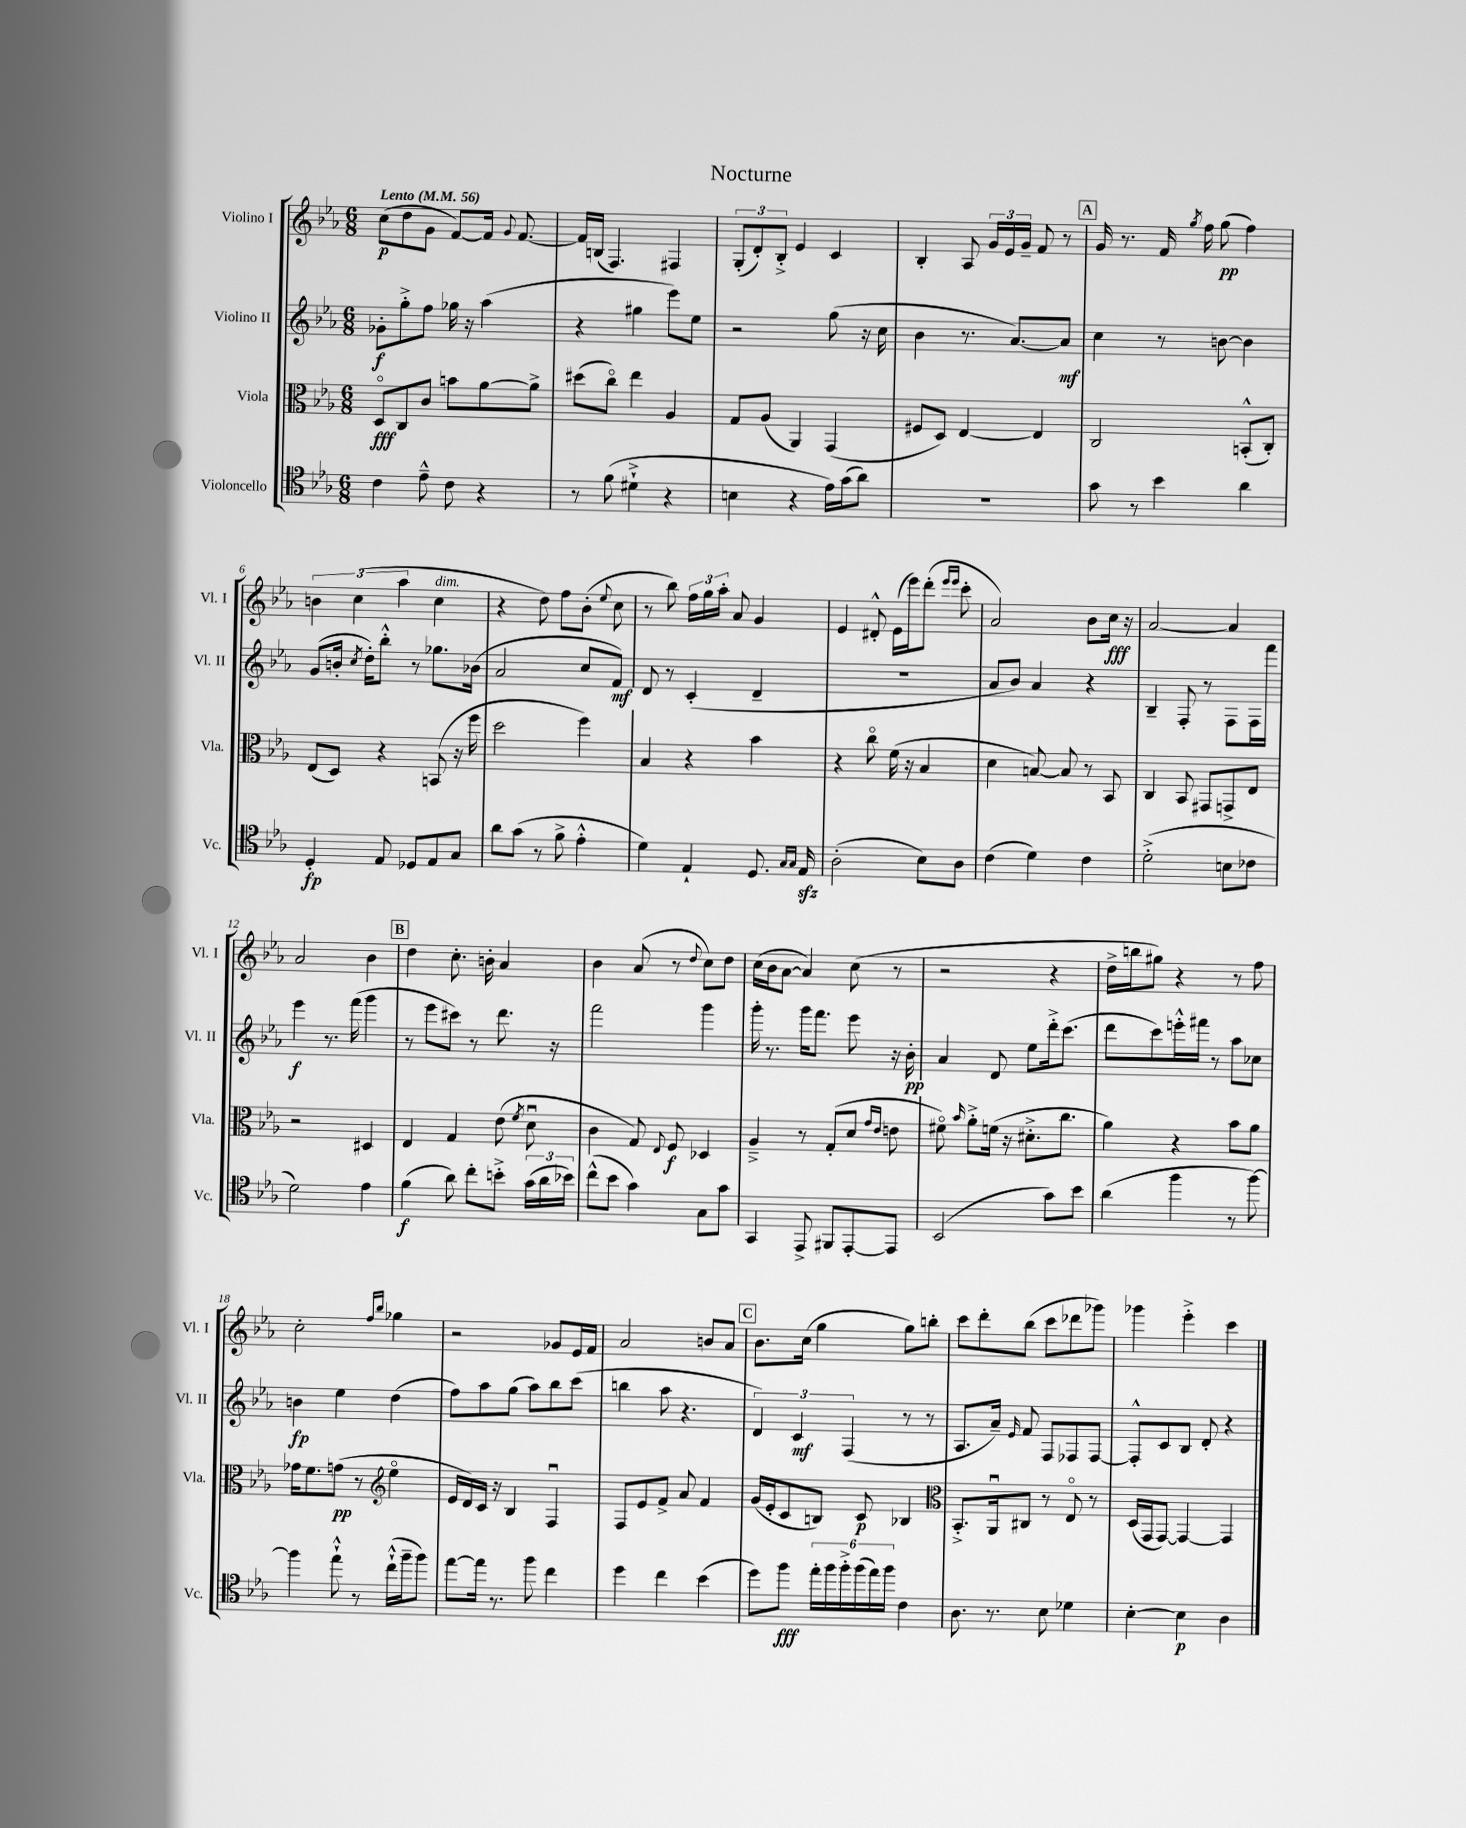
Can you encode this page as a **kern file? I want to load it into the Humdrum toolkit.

**kern	**dynam	**kern	**dynam	**kern	**dynam	**kern	**dynam
*part4	*part4	*part3	*part3	*part2	*part2	*part1	*part1
*staff4	*staff4	*staff3	*staff3	*staff2	*staff2	*staff1	*staff1
*I"Violoncello	*	*I"Viola	*	*I"Violino II	*	*I"Violino I	*
*I'Vc.	*	*I'Vla.	*	*I'Vl. II	*	*I'Vl. I	*
*clefC4	*	*clefC3	*	*clefG2	*	*clefG2	*
*k[b-e-a-]	*	*k[b-e-a-]	*	*k[b-e-a-]	*	*k[b-e-a-]	*
*M6/8	*	*M6/8	*	*M6/8	*	*M6/8	*
*MM56	*	*MM56	*	*MM56	*	*MM56	*
=1	=1	=1	=1	=1	=1	=1	=1
!	!	!	!	!	!	!LO:TX:a:B:t=Lento	!
4c\	.	8D/L	fff	8g-X'\L	f	(8cc\L	p
.	.	8C/	.	8gg'^\	.	8dd\	.
8e-~^^\	.	8c/J	.	8ff\J	.	8g\J	.
8c\	.	8bn\L	.	16gg-X\	.	[8f/L)	.
.	.	.	.	16r	.	.	.
4r	.	[8a-\	.	(4aa-\	.	16f/Jk]	.
.	.	.	.	.	.	8qqg/	.
.	.	.	.	.	.	[8.f/	.
.	.	8a-^\J]	.	.	.	.	.
=2	=2	=2	=2	=2	=2	=2	=2
8r	.	(8dd#X\L	.	4r	.	16f/LL]	.
.	.	.	.	.	.	(16Bn/JJ	.
(8f\	.	8cc\J)	.	.	.	4.F/)	.
4d#X`^\	.	4ee-\	.	4gg#X\	.	.	.
4r	.	4A-/	.	8eee-\L)	.	4F#X/	.
.	.	.	.	8ee-\J	.	.	.
=3	=3	=3	=3	=3	=3	=3	=3
4Bn\	.	8G/L	.	2r	.	(12G'/L	.
.	.	.	.	.	.	12d'/)	.
.	.	(8A-/J	.	.	.	.	.
.	.	.	.	.	.	12B-'^/J	.
4r	.	4AA-/)	.	.	.	4e-/	.
16e-\LL)	.	(4GG/	.	(8gg\	.	4c/	.
(16g\J	.	.	.	.	.	.	.
8a-\J)	.	.	.	16r	.	.	.
.	.	.	.	16cc\	.	.	.
=4	=4	=4	=4	=4	=4	=4	=4
2.r	.	8F#X/L	.	4b-\	.	4B-'/	.
.	.	8D/J)	.	.	.	.	.
.	.	[4E-/	.	8.r	.	8A-/	.
.	.	.	.	.	.	24g/LL	.
.	.	.	.	.	.	24e-/	.
.	.	.	.	[8.a-/L)	.	.	.
.	.	.	.	.	.	24g~/JJ	.
.	.	4E-/]	.	.	.	8f/	.
.	.	.	.	8a-/J]	mf	8r	.
!!LO:REH:place=s1:t=A
=5	=5	=5	=5	=5	=5	=5	=5
8g\	.	2C/	.	4cc\	.	16g/	.
.	.	.	.	.	.	8.r	.
8r	.	.	.	.	.	.	.
4b-\	.	.	.	8r	.	16f/	.
.	.	.	.	.	.	8qgg/	.
.	.	.	.	.	.	16ff\	.
.	.	.	.	[8bn\	.	(8gg\	pp
4a-\	.	(8BBn'^^/L	.	4b\]	.	4ff\)	.
.	.	8C'/J)	.	.	.	.	.
!!LO:LB:g=z
=6	=6	=6	=6	=6	=6	=6	=6
4D'/	fp	(8E-/L	.	(8g/L	.	6bn\	.
.	.	8D/J)	.	16bn'/Jk	.	.	.
.	.	.	.	.	.	(6cc\	.
.	.	.	.	8qcc/	.	.	.
.	.	.	.	16dd'\KL)	.	.	.
8E-/	.	4r	.	8bb-'^^\J	.	.	.
.	.	.	.	.	.	6aa-\	.
8D-X/L	.	.	.	8r	.	.	.
!	!	!	!	!	!	!LO:TX:a:i:t=dim.	!
8E-/	.	(8BBn/	.	8.gg-X\L	.	4cc\	.
8G/J	.	16r	.	.	.	.	.
.	.	16ff\	.	(16b-X\Jk	.	.	.
=7	=7	=7	=7	=7	=7	=7	=7
8a-\L	.	2dd\	.	2a-/	.	4r	.
(8g\J	.	.	.	.	.	.	.
8r	.	.	.	.	.	8dd\)	.
8f^\	.	.	.	.	.	8ff\L	.
4e-'^^\	.	4ff\)	.	8cc/L	.	(8b-'\J	.
.	.	.	.	.	.	8qqee-/	.
.	.	.	.	8f/J)	mf	8cc\	.
=8	=8	=8	=8	=8	=8	=8	=8
4d\)	.	4B-/	.	8d/	.	8r	.
.	.	.	.	8r	.	8bb-\)	.
4E-`/	.	4r	.	(4c'/	.	24ff\LL	.
.	.	.	.	.	.	24gg\	.
.	.	.	.	.	.	24aa-'\JJ	.
.	.	.	.	.	.	8a-/	.
8.D/	.	4b-\	.	4d~/	.	4g/	.
16qqG/LL	.	.	.	.	.	.	.
16qqG/JJ	.	.	.	.	.	.	.
16E-zz/	.	.	.	.	.	.	.
=9	=9	=9	=9	=9	=9	=9	=9
(2A-'\	.	4r	.	2.r	.	4e-/	.
.	.	8cc\	.	.	.	8d#X'^^/	.
.	.	(16f\	.	.	.	(16e-\LL	.
.	.	16r	.	.	.	16eee-\J)	.
8B-\L)	.	4B-/	.	.	.	(8ddd'\J	.
.	.	.	.	.	.	16qqeee-/LL	.
.	.	.	.	.	.	16qqeee-/JJ	.
8A-\J	.	.	.	.	.	8ccc'\	.
=10	=10	=10	=10	=10	=10	=10	=10
(4c\	.	4d\	.	8a-/L	.	2a-/)	.
.	.	.	.	8b-/J)	.	.	.
4d\)	.	[8Bn/)	.	4a-/	.	.	.
.	.	8B/]	.	.	.	.	.
4c\	.	8r	.	4r	.	8b-\L	.
.	.	8BB-/	.	.	.	16cc\Jk	fff
.	.	.	.	.	.	16r	.
=11	=11	=11	=11	=11	=11	=11	=11
(2d'^\	.	4C/	.	4B-~/	.	[2a-/	.
.	.	8BB-/	.	8F'/	.	.	.
.	.	8GG#X/L	.	8r	.	.	.
8Bn\L	.	8GGn^/	.	8F\L	.	4a-/]	.
8c-X\J	.	8E-/J	.	16F\L	.	.	.
.	.	.	.	16fff\JJ	.	.	.
!!LO:LB:g=z
=12	=12	=12	=12	=12	=12	=12	=12
2d\)	.	2r	.	4eee-\	f	2a-/	.
.	.	.	.	8.r	.	.	.
.	.	.	.	(16fff\	.	.	.
4e-\	.	4D#X/	.	4ggg\	.	4b-\	.
!!LO:REH:place=s1:t=B
=13	=13	=13	=13	=13	=13	=13	=13
(4f\	f	4E-/	.	8r	.	4dd\	.
.	.	.	.	8eee-\L	.	.	.
8a-\)	.	4G/	.	8ccc#X\J)	.	8.cc'\	.
8cc'\L	.	.	.	8r	.	.	.
.	.	.	.	.	.	16bn'\	.
8bn'^\J	.	(8e-\	.	8.ddd\	.	4a-/	.
.	.	8qf/	.	.	.	.	.
(24g\LL	.	8du\	.	.	.	.	.
24a-\	.	.	.	.	.	.	.
.	.	.	.	16r	.	.	.
24b-X\JJ)	.	.	.	.	.	.	.
=14	=14	=14	=14	=14	=14	=14	=14
(8cc^^\L	.	4c\	.	2fff\	.	4b-\	.
8b-\J	.	.	.	.	.	.	.
4g\)	.	8G/)	.	.	.	(8a-/	.
.	.	8qqE-/	.	.	.	.	.
.	.	8F/	f	.	.	8r	.
.	.	.	.	.	.	8qqdd/	.
8G\L	.	4D-X/	.	4ggg\	.	8cc\L)	.
8g\J	.	.	.	.	.	8dd\J	.
=15	=15	=15	=15	=15	=15	=15	=15
4GG/	.	4A-~^/	.	16ggg'\	.	(16cc\LL	.
.	.	.	.	8.r	.	16b-\J	.
.	.	.	.	.	.	[8a-\J	.
8EE-^/	.	8r	.	16ggg\KL	.	4a-/])	.
.	.	.	.	8.fff\J	.	.	.
8FF#X/L	.	(8G'/L	.	.	.	.	.
[8EE-'/	.	8d/J	.	8eee-\	.	(8cc\	.
.	.	16qqg/LL	.	.	.	.	.
.	.	16qqe-/JJ	.	.	.	.	.
8EE-/J]	.	8en\	.	16r	.	8r	.
.	.	.	.	16b-'\	pp	.	.
=16	=16	=16	=16	=16	=16	=16	=16
(2BB-/	.	8f#X\)	.	4a-/	.	2r	.
.	.	16qqb-/	.	.	.	.	.
.	.	8a-'^\L	.	.	.	.	.
.	.	(16fn\Jk	.	8d/	.	.	.
.	.	16r	.	.	.	.	.
.	.	8.d#X'^\L	.	8ee-\L	.	.	.
8g\L)	.	.	.	16ddd'^\k	.	4r	.
.	.	8.cc\J	.	(8.ccc\J	.	.	.
8b-\J	.	.	.	.	.	.	.
=17	=17	=17	=17	=17	=17	=17	=17
(4a-\	.	4a-\)	.	8ddd\L	.	16dd^\LL	.
.	.	.	.	.	.	16bbn\J	.
.	.	.	.	8ccc\)	.	8gg#X\J)	.
4ff\	.	4r	.	16eeen'^^\L	.	4r	.
.	.	.	.	16fff#X\JJ	.	.	.
.	.	.	.	8r	.	.	.
8r	.	8b-\L	.	8aa-\L	.	8r	.
[8ff\)	.	8a-\J	.	8cc-X\J	.	8ff\	.
!!LO:LB:g=z
=18	=18	=18	=18	=18	=18	=18	=18
4ff\]	.	16g-X\KL	.	4bn\	fp	2cc'\	.
.	.	8.f\	.	.	.	.	.
8ee-`^^\	.	(8gn\J	pp	4ee-\	.	.	.
8r	.	8r	.	.	.	.	.
*	*	*clefG2	*	*	*	*	*
.	.	.	.	.	.	16qqff/LL	.
.	.	.	.	.	.	16qqbb-/JJ	.
(16cc`^^\LL	.	4ee-\	.	(4dd\	.	4gg-X\	.
16ff~\J	.	.	.	.	.	.	.
8ff\J)	.	.	.	.	.	.	.
=19	=19	=19	=19	=19	=19	=19	=19
[8ee-\L	.	16e-/LL	.	8ff\L)	.	2r	.
.	.	16d/)	.	.	.	.	.
16ee-\Jk]	.	16c/JJ	.	8aa-\	.	.	.
8.r	.	16r	.	.	.	.	.
.	.	4B-/	.	(8gg\J	.	.	.
8ff\	.	.	.	8aa-\L)	.	.	.
4cc\	.	4Fu/	.	8bb-\	.	8g-X/L	.
.	.	.	.	(8ccc\J	.	16e-/L	.
.	.	.	.	.	.	16f/JJ	.
=20	=20	=20	=20	=20	=20	=20	=20
4dd\	.	8F/L	.	4bbn\	.	2a-/	.
.	.	8e-/	.	.	.	.	.
4cc\	.	8f^/J	.	8aa-\	.	.	.
.	.	8a-/	.	4.r	.	.	.
(4b-\	.	4f/	.	.	.	8bn/L	.
.	.	.	.	.	.	8a-/J	.
!!LO:REH:place=s1:t=C
=21	=21	=21	=21	=21	=21	=21	=21
8dd\L)	.	(16g/LL	.	6d/)	.	8.b-\L	.
.	.	16e-'/J	.	.	.	.	.
8ff\J	fff	8c/	.	.	.	.	.
.	.	.	.	6c/	mf	.	.
.	.	.	.	.	.	(16cc\Jk	.
24ee-'\LL	.	8Bn/J)	.	.	.	4gg\	.
24ff\	.	.	.	.	.	.	.
24ff'^\	.	.	.	(6F/	.	.	.
(24ff\	.	8c/	p	.	.	.	.
24ee-\)	.	.	.	.	.	.	.
24ff\JJ	.	.	.	.	.	.	.
4c\	.	4B-X/	.	8r	.	8gg\L)	.
.	.	.	.	8r	.	8bbn'\J	.
=22	=22	=22	=22	=22	=22	=22	=22
*	*	*clefC3	*	*	*	*	*
8.A-\	.	8.BB-'^/L	.	8.A-/L	.	8ccc\L	.
.	.	.	.	.	.	8ddd'\	.
8.r	.	16AA-u/k	.	16a-~/Jk)	.	.	.
.	.	.	.	16qqe-/	.	.	.
.	.	8C#X/J	.	8f/	.	(8bb-\J	.
8B-\	.	8r	.	8F/L	.	8ccc\L	.
4d-X\	.	8E-/	.	8F-X/	.	8ddd-X\	.
.	.	8r	.	[8F-/J	.	8ggg-X\J)	.
=23	=23	=23	=23	=23	=23	=23	=23
[4B-'\	.	(16D/LL	.	8F-'^^/L]	.	4ggg-X\	.
.	.	16GG/J	.	.	.	.	.
.	.	[8GG/J)	.	8c/	.	.	.
4B-\]	p	4GG/_	.	8B-/J	.	4eee-'^\	.
.	.	.	.	8d'/	.	.	.
4A-\	.	4GG/]	.	4r	.	4ccc\	.
==	==	==	==	==	==	==	==
*-	*-	*-	*-	*-	*-	*-	*-
